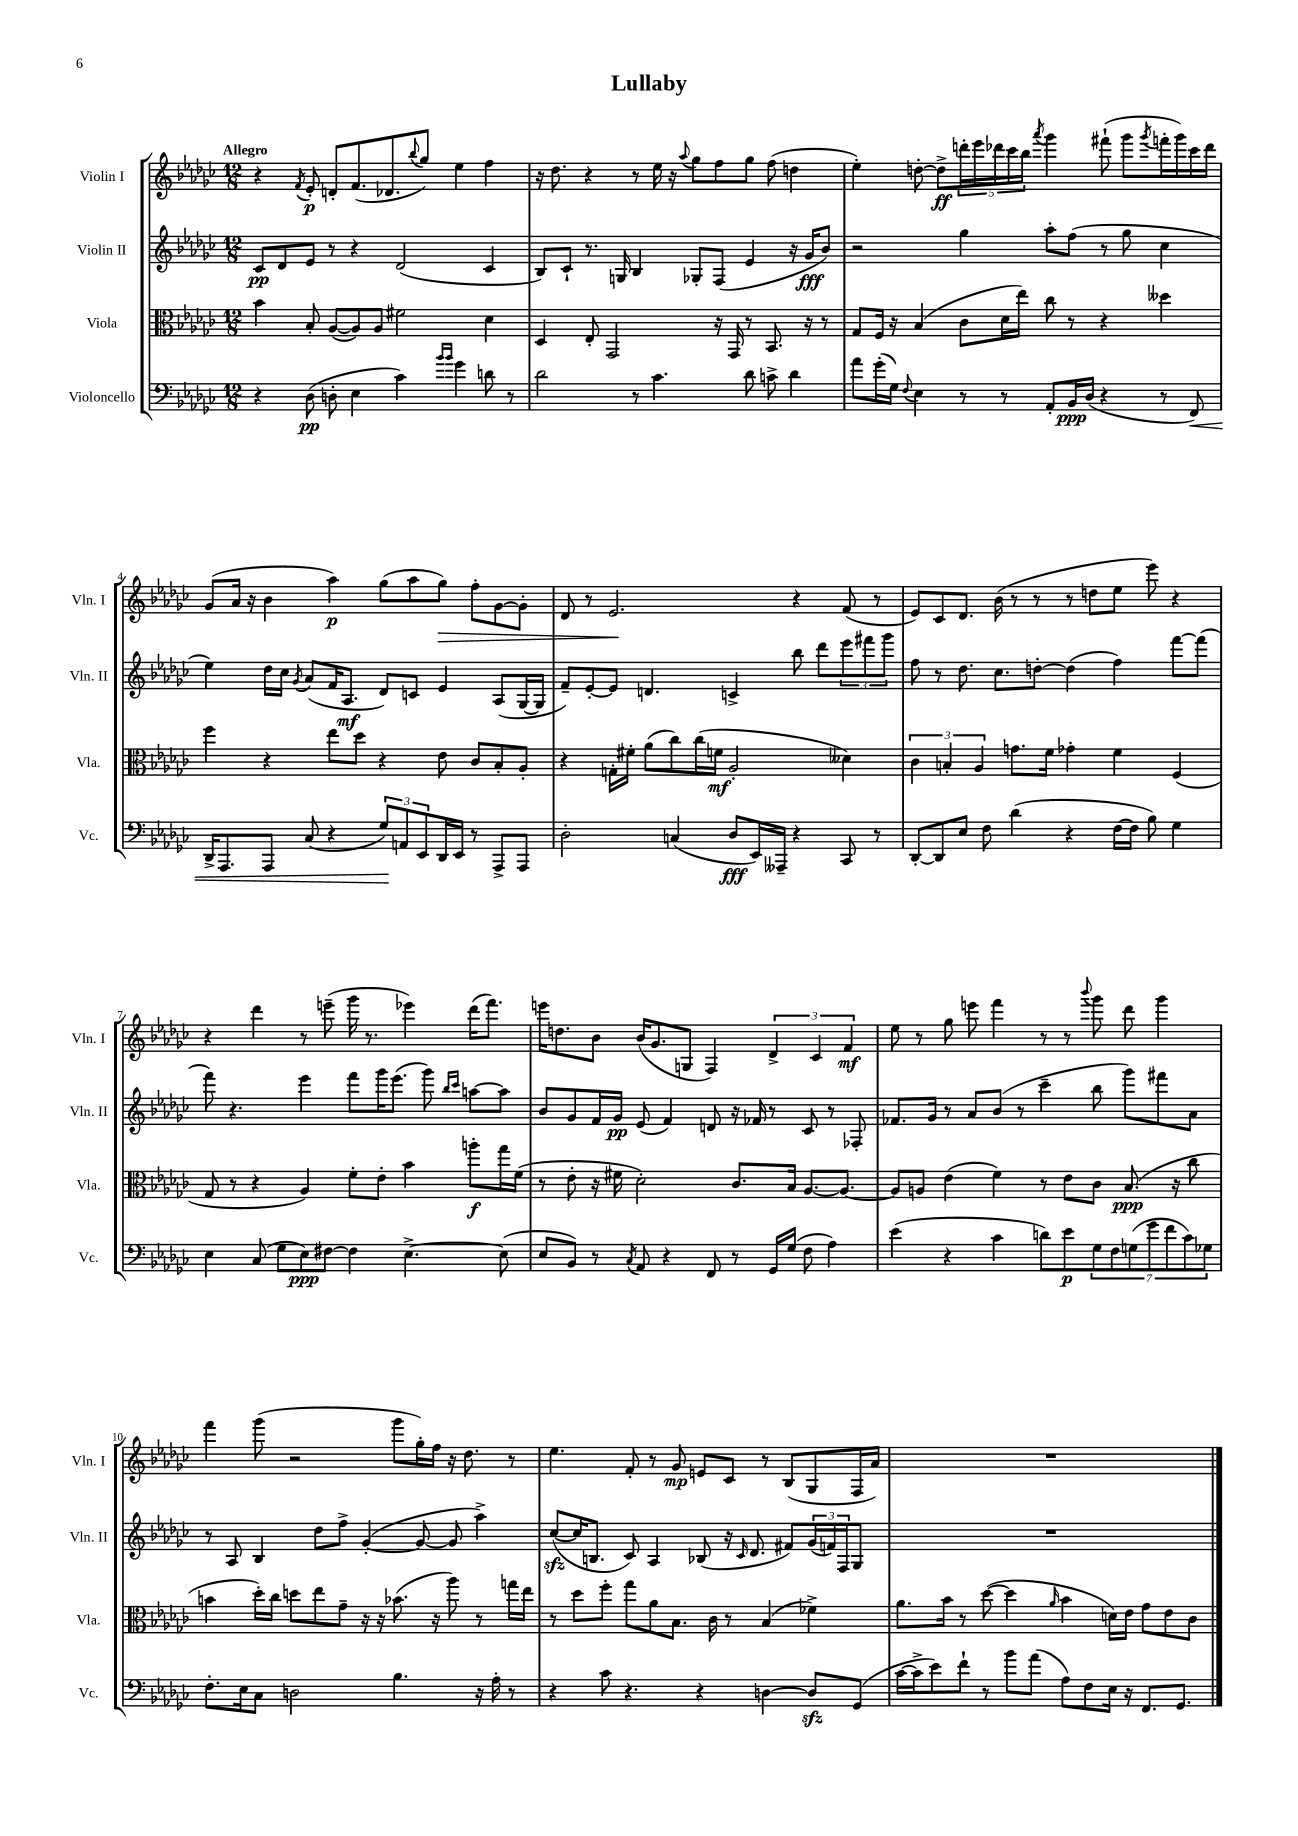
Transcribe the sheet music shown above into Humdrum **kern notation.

**kern	**kern	**kern	**kern
*staff4	*staff3	*staff2	*staff1
*clefF4	*clefC3	*clefG2	*clefG2
*k[b-e-a-d-g-c-]	*k[b-e-a-d-g-c-]	*k[b-e-a-d-g-c-]	*k[b-e-a-d-g-c-]
*M12/8	*M12/8	*M12/8	*M12/8
4r	4b-	8c-	4r
.	.	8d-	.
.	.	.	8qf
(8D-	8B-'	8e-	8e-'
8D'	([8A-	8r	8d'
4E-	8A-])	4r	(8.f
.	8A-	.	.
.	.	.	8.d-
4c-)	2f#	(2d-	.
.	.	.	8qqbb-
.	.	.	8gg-)
16qqb-	.	.	.
16qqb-	.	.	.
4g-	.	.	4ee-
8d	4d-	4c-	4ff
8r	.	.	.
=	=	=	=
2d-	4D-	8B-)	16r
.	.	.	8.dd-
.	.	8c-`	.
.	8E-'	8.r	4r
.	2GG-	.	.
.	.	16G	.
8r	.	4B-	8r
4.c-	.	.	16ee-
.	.	.	16r
.	.	.	8qqaa-
.	.	8G-'	8gg-
.	16r	(8F	8ff
.	16GG-	.	.
8d-	8r	4e-	8gg-
8c^	8.BB-	.	(8ff
4d-	.	16r	4dd
.	16r	16g-	.
.	8r	8b-)	.
=	=	=	=
8a-	8G-	2r	4ee-')
(16g-'	16F	.	.
16G-)	16r	.	.
8qqF	.	.	.
4E-	(4B-	.	[8dd'
.	.	.	8dd^]
8r	8c-	4gg-	20ddd'
.	.	.	20eee-
.	.	.	20ddd-
8r	16d-	.	.
.	.	.	20ccc-
.	16ee-)	.	.
.	.	.	20bb-
.	.	.	8qaaa-
8AA-'	8cc-	8aa-'	4ggg-
16BB-	8r	(8ff	.
(16D-	.	.	.
4r	4r	8r	(8fff#`
.	.	8gg-	8ggg-
.	.	.	8qggg-
8r	4dd--	4cc-	16fff'
.	.	.	16ggg-)
8FF)	.	.	16ccc-
.	.	.	16ddd-
=	=	=	=
16DD-^	4ff	4ee-)	(8g-
8.AAA-	.	.	.
.	.	.	16a-
.	.	.	16r
8AAA-	4r	16dd-	4b-
.	.	16cc-	.
.	.	8qg-	.
(8C-	.	(8a-	.
4r	8ee-	16f	4aa-)
.	.	8.A-	.
.	8dd-	.	.
12G-)	4r	8d-)	(8gg-
12AA	.	.	.
.	.	8c	8aa-
12EE-	.	.	.
16DD-	8e-	4e-	8gg-)
16EE-	.	.	.
8r	8c-	.	8ff'
8AAA-^	8B-'	(8A-	[8g-
8AAA-	8A-'	[16G-	8g-']
.	.	16G-]	.
=	=	=	=
2D-'	4r	8f~)	8d-
.	.	[8e-'	8r
.	16G'	8e-]	2.e-
.	16f#'	.	.
.	(8a-	4.d	.
(4C	8cc-)	.	.
.	(16cc-	.	.
.	16f	.	.
8D-	2A-'	4c^	.
16EE-)	.	.	.
16AAA--~	.	.	.
4r	.	8bb-	4r
.	.	8ddd-	.
8CC-	4d--)	12eee-	(8f
.	.	12fff#	.
8r	.	.	8r
.	.	12ggg-	.
=	=	=	=
[8DD-'	6c-	8ff	8e-)
8DD-]	.	8r	8c-
.	6B'	.	.
8E-	.	8.dd-	8.d-
.	6A-	.	.
8F	.	.	.
.	.	8.cc-	(16b-
(4d-	8.g	.	8r
.	.	[8dd'	8r
.	16f	.	.
4r	4g-'	(4dd]	8r
.	.	.	8dd
[16F	4f	4ff)	8ee-
16F]	.	.	.
8B-)	.	.	8eee-)
4G-	(4F	[8fff	4r
.	.	(8fff]	.
=	=	=	=
4E-	8G-	8fff)	4r
.	8r	4.r	.
(8C-	4r	.	4ddd-
8G-	.	.	.
8E-)	4A-)	4eee-	8r
[8F#	.	.	(8eee~
4F#]	8f'	8fff	16ggg-
.	.	.	8.r
.	8e-'	16ggg-	.
.	.	(8.eee-	.
[4.E-^	4b-	.	4eee-)
.	.	8ggg-)	.
.	.	16qqbb-	.
.	.	16qqccc-	.
.	8aa'	[8aa	(16ddd-
.	.	.	8.fff)
(8E-]	16gg-	8aa]	.
.	(16f	.	.
=	=	=	=
8E-	8r	8b-	16eee
.	.	.	8.dd
8BB-)	8e-'	8g-	.
8r	16r	16f	8b-
.	16f#	16g-	.
8qC-	.	.	.
8AA-	2d-')	(8e-	(16b-
.	.	.	8.g-
4r	.	4f)	.
.	.	.	8G
8FF	.	8d	4F)
8r	8.c-	16r	.
.	.	16f-	.
16GG-	.	8r	6d-^
(16G-	16B-	.	.
8F	[8.A-	8c-	.
.	.	.	6c-
4A-)	.	8r	.
.	8.A-_	.	.
.	.	.	6f
.	.	8F-'	.
=	=	=	=
(4e-	8A-]	8.f-	8ee-
.	8A	.	8r
.	.	16g-	.
4r	(4e-	8r	8gg-
.	.	8a-	8eee
4c-	4f)	(8b-	4fff
.	.	8r	.
8d)	8r	4ccc-~	8r
8e-	8e-	.	8r
.	.	.	8qqbbb-
14G-	8c-	8bb-	8ggg-
14F	.	.	.
.	(8.B-	8ggg-)	8ddd-
(14G	.	.	.
14g-	.	.	.
.	.	8fff#	4ggg-
14f	.	.	.
.	16r	.	.
14c-)	.	.	.
.	8cc-	8a-	.
14G-	.	.	.
=	=	=	=
8.F'	4b	8r	4fff
.	.	8A-	.
16E-	.	.	.
8C-	16dd-')	4B-	(8ggg-
.	16cc-	.	.
2D	8dd	.	2r
.	8ee-	8dd-	.
.	8g-~	8ff^	.
.	16r	([4g-'	.
.	16r	.	.
4.B-	(8.b-	.	8ggg-
.	.	8g-_	16gg-')
.	16r	.	16ff
.	8aa-)	8g-]	16r
.	.	.	8.dd-
16r	8r	4aa-^)	.
16A-'	.	.	.
8r	16gg	.	8r
.	16ee-	.	.
=	=	=	=
4r	8r	([8cc-	4.ee-
.	8dd-	16cc-]	.
.	.	8.B	.
8c-	8ff'	.	.
4.r	8gg-	8c-)	8f'
.	8a-	4A-	8r
.	8.B-	.	8g-
4r	.	(8B-	8e
.	16c-	.	.
.	8r	16r	8c-
.	.	16qqc-	.
.	.	8.d-	.
[4D	(4B-	.	8r
.	.	8f#)	(8B-
8D]	4f-^)	(24g-	8G-
.	.	24f)	.
.	.	24F	.
(8GG-	.	8G-	16F
.	.	.	16a-)
=	=	=	=
[16c-	8.a-	1.r	1.r
16c-^]	.	.	.
8e-)	.	.	.
.	16b-	.	.
8f`	8r	.	.
8r	([8dd-	.	.
8b-	4dd-]	.	.
(8a-	.	.	.
.	16qqa-	.	.
8A-)	4b-	.	.
8F	.	.	.
16E-	16d)	.	.
16r	16e-	.	.
8.FF	8g-	.	.
.	8e-	.	.
8.GG-	.	.	.
.	8c-	.	.
==	==	==	==
*-	*-	*-	*-
